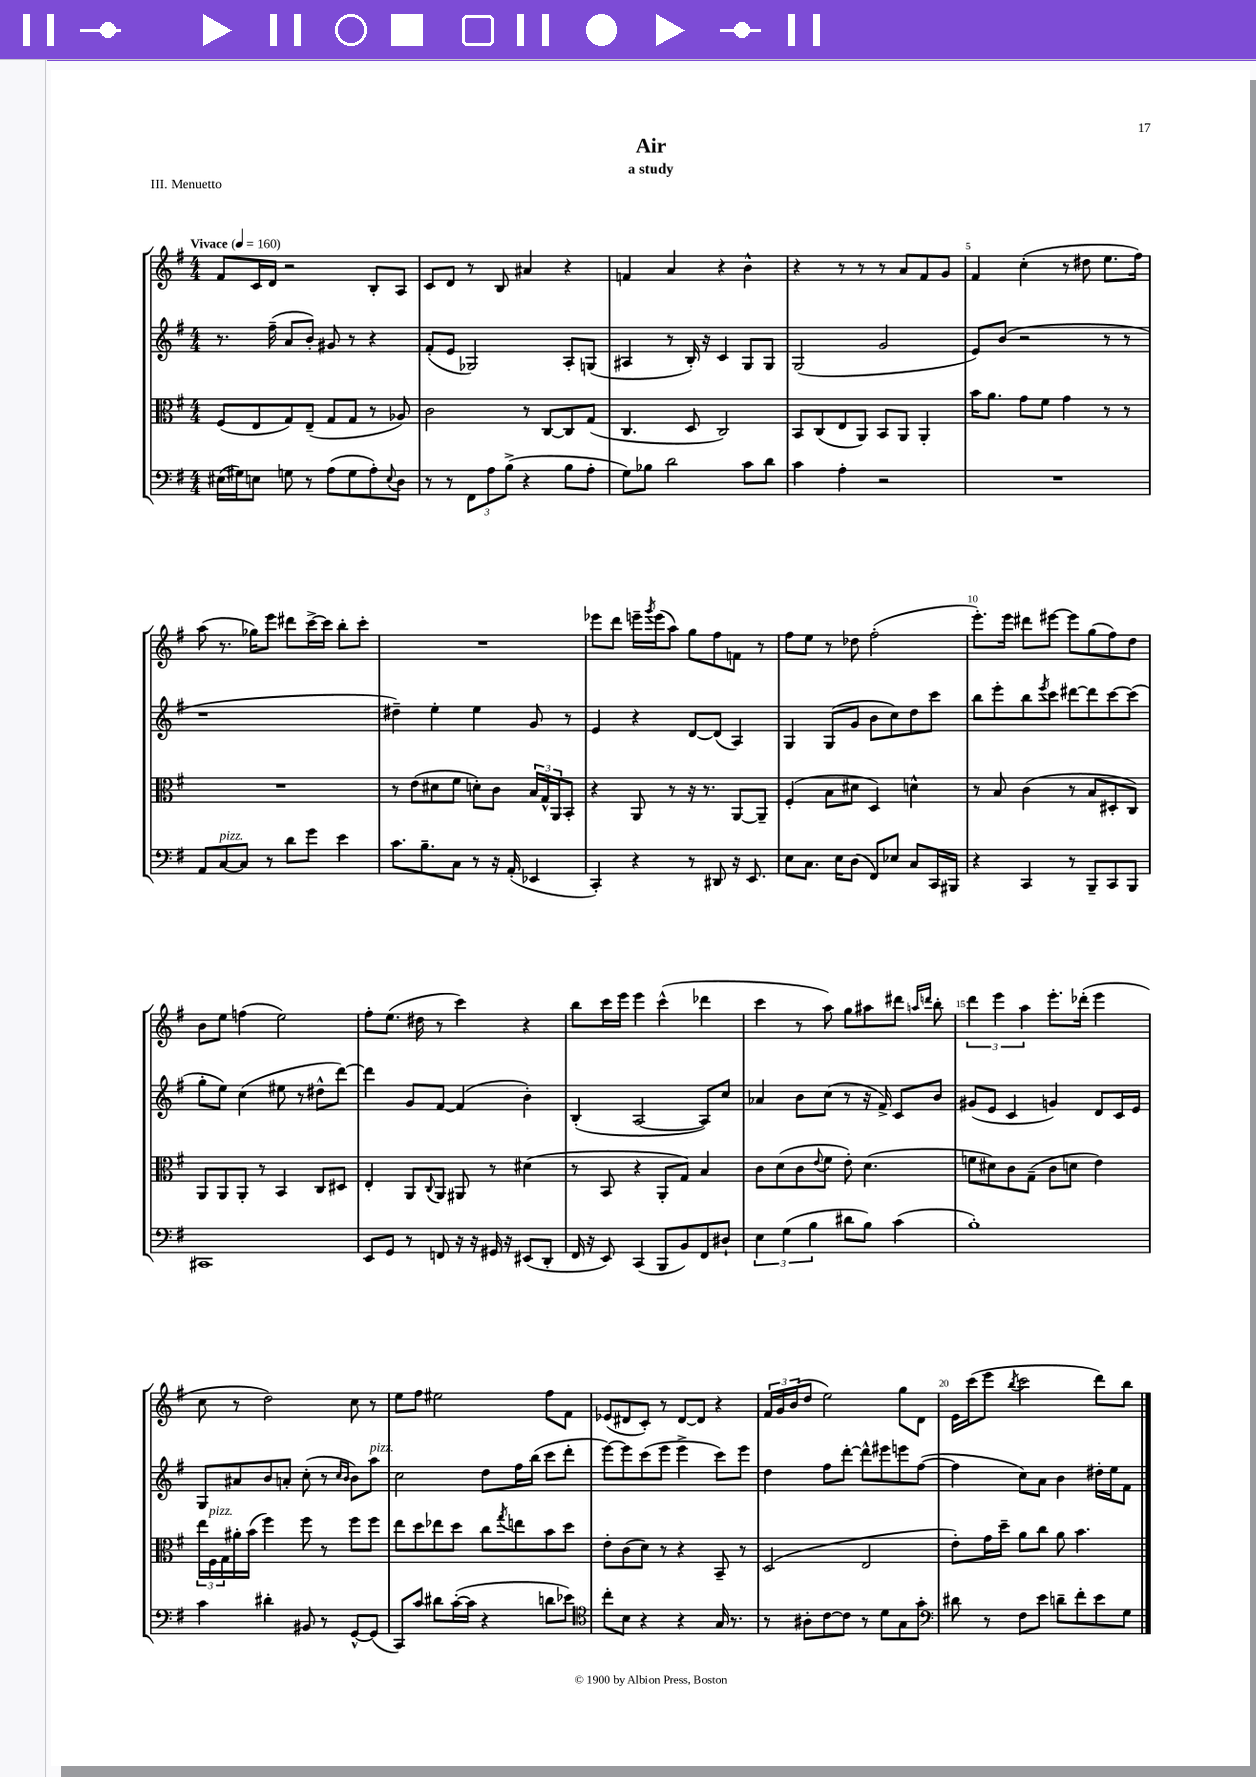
\header { title = "Air" subtitle = "a study" piece = "III. Menuetto" }
<<
\new StaffGroup <<
\new Staff = "s0" {
    \clef treble \key g \major \numericTimeSignature \time 4/4 \tempo "Vivace" 4 = 160
    fis'8 c'16 d'16 r2 b8-. a8 |
    c'8 d'8 r8 b8 ais'4 r4 |
    f'4 a'4 r4 b'4-^ |
    r4 r8 r8 r8 a'8 fis'8 g'8 |
    fis'4 c''4-.( r8 dis''8 e''8. fis''16) |
    a''8( r8. ges''16) e'''8 dis'''8 c'''16~-> c'''16 b''8-. c'''8-. |
    R1 |
    ees'''8 d'''8 e'''16-- \acciaccatura { g'''8 } e'''16( a''8) g''8 fis''8 f'8 r8 |
    fis''8 e''8 r8 des''8 fis''2-.( |
    e'''8.-.) e'''16 dis'''8 eis'''8~ eis'''8 g''8( fis''8) d''8 |
    b'8 e''8 f''4( e''2) |
    fis''8-. e''8.( dis''16 r8 c'''4) r4 |
    b''8 c'''16 e'''16 e'''4 c'''4-^( des'''4 |
    c'''4 r8 a''8) g''8 ais''8 dis'''8 \grace { a''16 d'''16 } b''8-. |
    \tuplet 3/2 { d'''4 e'''4 a''4 } e'''8.-. des'''16-.( e'''4 |
    c''8 r8 d''2) c''8 r8 |
    e''8 fis''8 eis''2 fis''8 fis'8 |
    ees'8( dis'8 c'8-.) r8 dis'8~ dis'8 r4 |
    \tuplet 3/2 { fis'16 g'16 b'16( } d''8 e''2) g''8 d'8 |
    e'16 c'''16( e'''8 \acciaccatura { b''8 } c'''2 d'''8) b''8 \bar "|." |
}
\new Staff = "s1" {
    \clef treble \key g \major \numericTimeSignature \time 4/4
    r8. fis''16--( a'8 b'8-.) gis'8 r8 r4 |
    fis'8-.( e'8 ges2) a8-. g8( |
    ais4 r8 b16-.) r16 c'4 g8 g8 |
    g2( g'2 |
    e'8) b'8( r2 r8 r8 |
    r1 |
    dis''4--) e''4-. e''4 g'8 r8 |
    e'4 r4 d'8~ d'8( a4) |
    g4 g8( g'8 b'8 c''8) d''8 c'''8 |
    b''8 e'''8-. b''8 \acciaccatura { e'''8 } c'''8 dis'''8~ dis'''8 c'''8~ c'''8( |
    g''8-. e''8) c''4( eis''8 r8 dis''8-^ d'''8~) |
    d'''4 g'8 fis'8~ fis'4( b'4-.) |
    b4-.( a2~ a8) c''8 |
    aes'4 b'8 c''8( r8 r16 fis'16->) c'8 b'8 |
    gis'8( e'8 c'4 g'4) d'8 c'16 e'16 |
    g8 ais'8 b'8 a'8-. c''8-.( r8 \grace { c''16 b'16 } b'8) a''8^\markup { \italic "pizz." } |
    c''2 d''8 fis''16 b''16( c'''8 d'''8-. |
    e'''8~) e'''8 c'''8( e'''8 e'''4-> c'''8) e'''8 |
    d''4 fis''8 d'''8~-. d'''8-^ eis'''8 e'''8 fis''8~( |
    fis''4 c''8) a'8 b'4 dis''16-. e''16 fis'8 \bar "|." |
}
\new Staff = "s2" {
    \clef alto \key g \major \numericTimeSignature \time 4/4
    fis8( e8 g8) e8--( g8 g8 r8 aes8) |
    c'2 r8 c8~ c8 g8( |
    c4. d8 c2) |
    b,8 c8( e8 a,8) b,8 a,8 a,4-. |
    b'16 a'8. g'8 fis'8 g'4 r8 r8 |
    R1 |
    r8 e'8( dis'8 fis'8 d'8-.) c'8 \tuplet 3/2 { b16 g16-^ a,16 } b,8-. |
    r4 a,8 r8 r16 r8. a,8~ a,8-- |
    fis4-.( b8 dis'8 d4) d'4-^ |
    r8 b8 c'4( r8 b8 dis8-. c8) |
    a,8 a,8 a,8-. r8 b,4 c8 dis8 |
    e4-. a,8 \appoggiatura { c8 } a,8 ais,8 r8 dis'4( |
    r8 b,8 r4 a,8-. g8) b4 |
    c'8 d'8( c'8 \appoggiatura { e'8 } fis'8 e'8-.) d'4.( |
    f'8 dis'8) c'8 g8--( c'8 d'8 e'4) |
    \tuplet 3/2 { e''16 fis16^\markup { \italic "pizz." } g16 } ais'16-. b'16( fis''4) fis''8 r8 fis''8 fis''8 |
    e''8 d''8 ees''8 d''8 c''8 \acciaccatura { g''8 } e''8 b'8 d''8 |
    e'8-. c'8( d'8) r8 r4 b,8-- r8 |
    d2( e2 |
    e'8-.) g'16 d''16-- a'8 c''8 a'8 b'4. \bar "|." |
}
\new Staff = "s3" {
    \clef bass \key g \major \numericTimeSignature \time 4/4
    eis16( gis16) e8 g8 r8 a8( g8 a8-.) \appoggiatura { e8 } d8 |
    r8 r8 \tuplet 3/2 { fis,8 a8 b8->( } r4 b8 a8-. |
    g8) bes8 d'2 c'8 d'8 |
    c'4 a4-. r2 |
    R1 |
    a,8 c8~^\markup { \italic "pizz." } c8 r8 d'8 g'8 e'4 |
    c'8. b8.-- c8 r8 r16 a,16-.( ees,4 |
    c,4-.) r4 r8 dis,8 r16 e,8. |
    e8 c8. e16 d8( fis,8) ees8 c8 c,16 bis,,16 |
    r4 c,4 r8 b,,8-- c,8 b,,8 |
    cis,1 |
    e,8 g,8 r8 f,8 r16 r16 gis,16 r16 eis,8( d,8-. |
    fis,16 r16 e,8) c,4( b,,8 b,8) fis,8 dis8-! |
    \tuplet 3/2 { e4 g4( b4 } dis'8 b8) c'4( |
    b1-.) |
    c'4 dis'4-. bis,8 r8 g,8~-^ g,8( |
    c,8) c'8 dis'8 c'16~-.( c'16 r4 d'8 ees'8) |
    \clef tenor c''8-. b8 r4 r4 g16 r8. |
    r8 ais8-. c'8~ c'8 r8 d'8 g8 g'8-. |
    \clef bass dis'8 r8 fis8 e'8 d'8-- fis'8-. e'8 g8 \bar "|." |
}
>>
>>
\layout { \context { \Score \override BarNumber.break-visibility = ##(#f #t #t) barNumberVisibility = #(every-nth-bar-number-visible 5) } }
